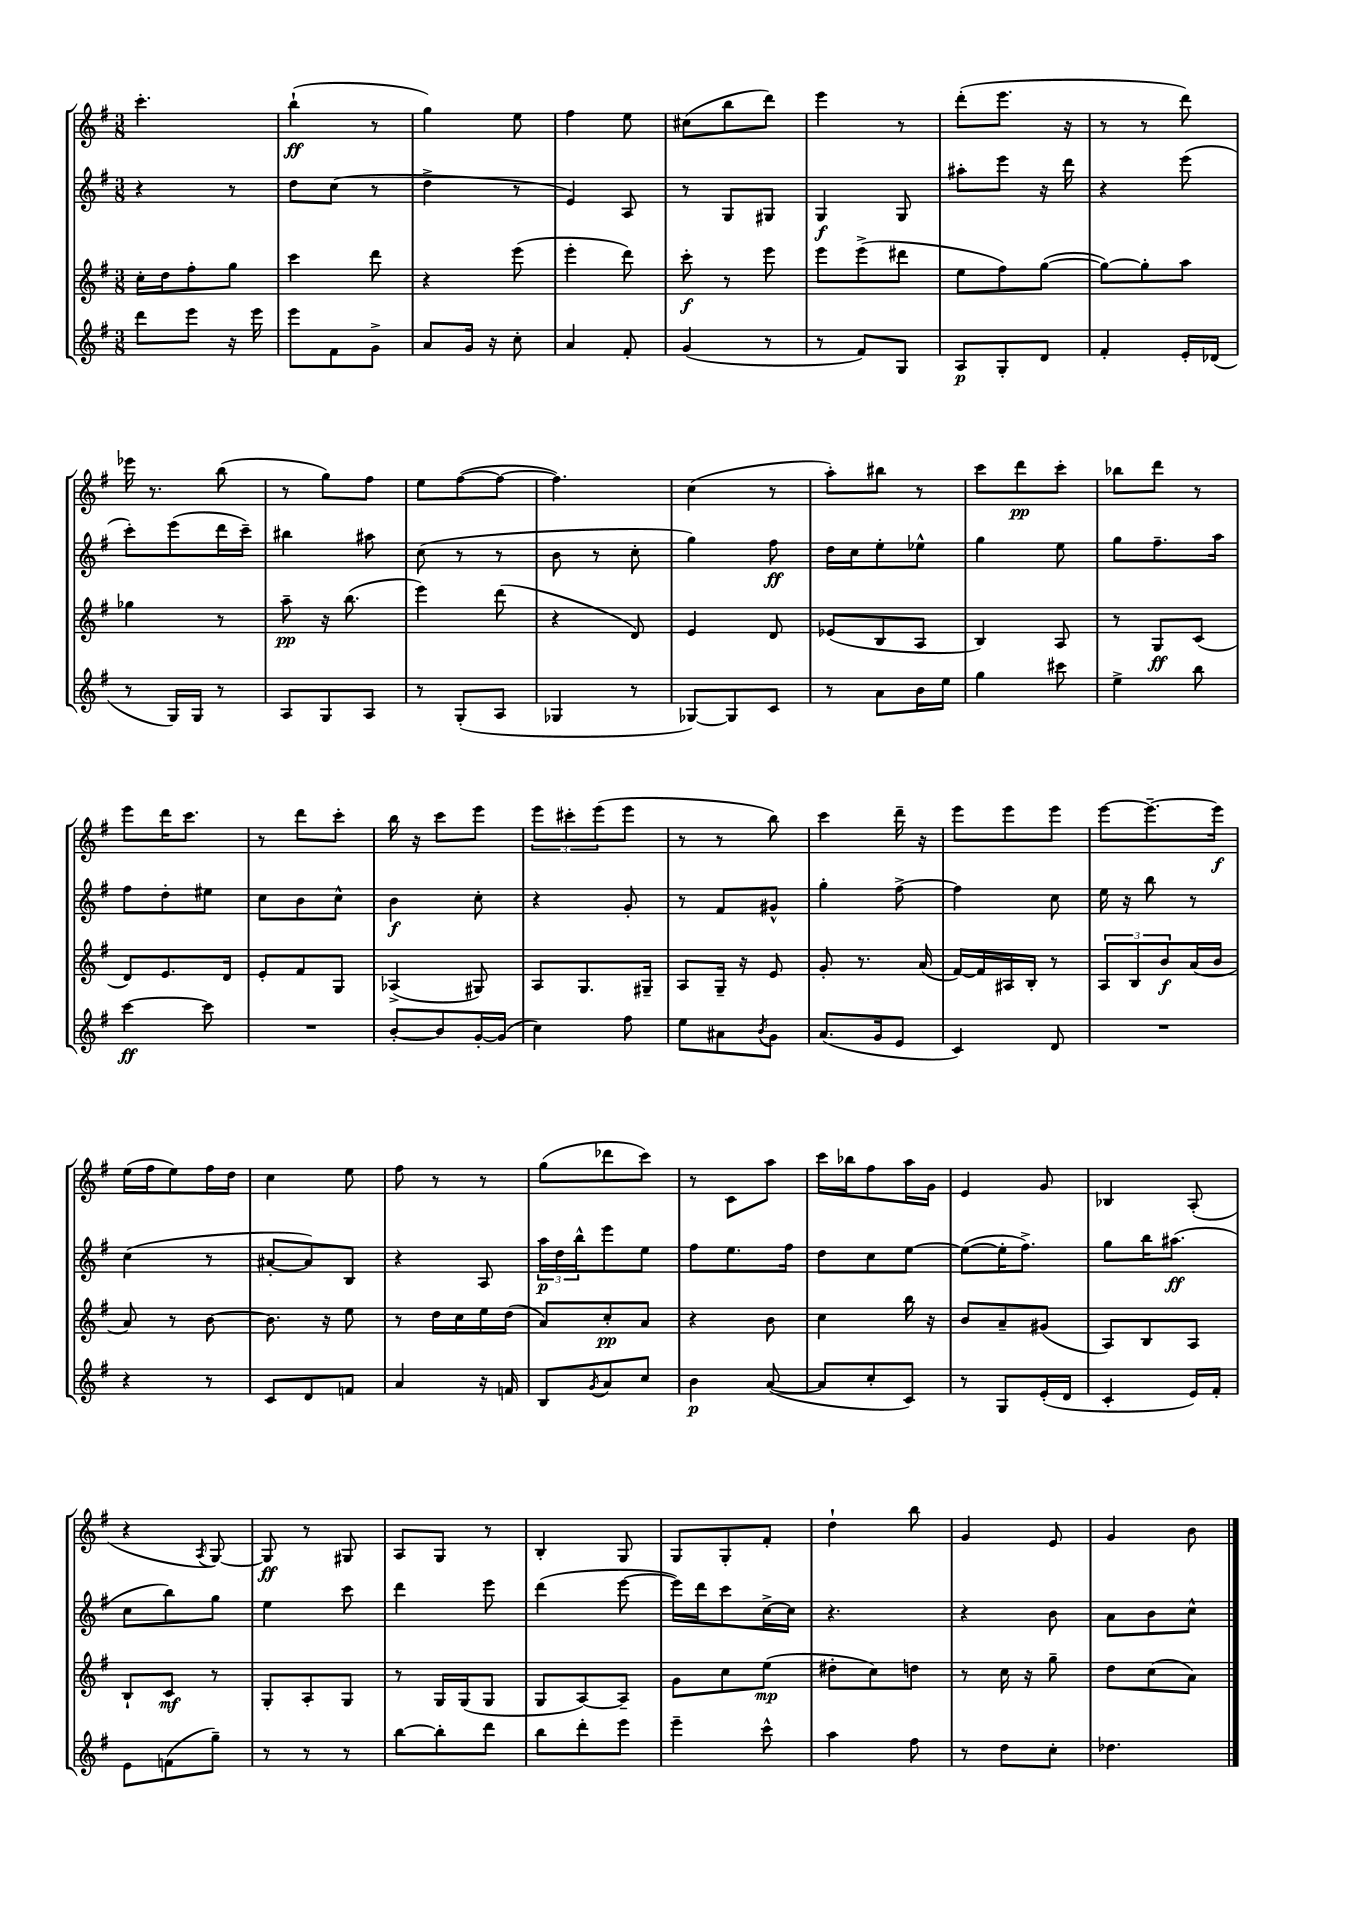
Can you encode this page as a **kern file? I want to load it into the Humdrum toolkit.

**kern	**dynam	**kern	**dynam	**kern	**dynam	**kern	**dynam
*part4	*part4	*part3	*part3	*part2	*part2	*part1	*part1
*staff4	*staff4	*staff3	*staff3	*staff2	*staff2	*staff1	*staff1
*clefG2	*	*clefG2	*	*clefG2	*	*clefG2	*
*k[f#]	*	*k[f#]	*	*k[f#]	*	*k[f#]	*
*M3/8	*	*M3/8	*	*M3/8	*	*M3/8	*
=23	=23	=23	=23	=23	=23	=23	=23
8ddd\L	.	16cc'\LL	.	4r	.	4.ccc'\	.
.	.	16dd\J	.	.	.	.	.
8eee\J	.	8ff#'\	.	.	.	.	.
16r	.	8gg\J	.	8r	.	.	.
16eee\	.	.	.	.	.	.	.
=24	=24	=24	=24	=24	=24	=24	=24
8eee\L	.	4ccc\	.	8dd\L	.	(4bb`\	ff
8f#\	.	.	.	(8cc\J	.	.	.
8g^\J	.	8ddd\	.	8r	.	8r	.
=25	=25	=25	=25	=25	=25	=25	=25
8a/L	.	4r	.	4dd^\	.	4gg\)	.
16g/Jk	.	.	.	.	.	.	.
16r	.	.	.	.	.	.	.
8cc'\	.	(8eee\	.	8r	.	8ee\	.
=26	=26	=26	=26	=26	=26	=26	=26
4a/	.	4eee'\	.	4e/)	.	4ff#\	.
8f#'/	.	8ddd\)	.	8A/	.	8ee\	.
=27	=27	=27	=27	=27	=27	=27	=27
(4g/	.	8ccc'\	f	8r	.	(8cc#X\L	.
.	.	8r	.	8G/L	.	8bb\	.
8r	.	8eee\	.	8G#X/J	.	8ddd\J)	.
=28	=28	=28	=28	=28	=28	=28	=28
8r	.	8eee\L	.	4G/	f	4eee\	.
8f#/L)	.	(8eee^\	.	.	.	.	.
8G/J	.	8ddd#X\J	.	8G/	.	8r	.
=29	=29	=29	=29	=29	=29	=29	=29
8A/L	p	8ee\L	.	8aa#X'\L	.	(8ddd'\L	.
8G'/	.	8ff#\)	.	8eee\J	.	8.eee\J	.
8d/J	.	([8gg\J	.	16r	.	.	.
.	.	.	.	16ddd\	.	16r	.
=30	=30	=30	=30	=30	=30	=30	=30
4f#'/	.	8gg\L_)	.	4r	.	8r	.
.	.	8gg'\]	.	.	.	8r	.
16e'/LL	.	8aa\J	.	(8eee\	.	8ddd\)	.
(16d-X/JJ	.	.	.	.	.	.	.
!!LO:LB:g=z
=31	=31	=31	=31	=31	=31	=31	=31
8r	.	4gg-X\	.	8ccc'\L)	.	16eee-X\	.
.	.	.	.	.	.	8.r	.
16G/LL)	.	.	.	(8eee\	.	.	.
16G/JJ	.	.	.	.	.	.	.
8r	.	8r	.	16ddd\L	.	(8bb\	.
.	.	.	.	16ccc~\JJ)	.	.	.
=32	=32	=32	=32	=32	=32	=32	=32
8A/L	.	8aa~\	pp	4bb#X\	.	8r	.
8G/	.	16r	.	.	.	8gg\L)	.
.	.	(8.bb\	.	.	.	.	.
8A/J	.	.	.	8aa#X\	.	8ff#\J	.
=33	=33	=33	=33	=33	=33	=33	=33
8r	.	4eee\)	.	(8cc\	.	8ee\L	.
(8G'/L	.	.	.	8r	.	([8ff#\	.
8A/J	.	(8ddd\	.	8r	.	8ff#\J_	.
=34	=34	=34	=34	=34	=34	=34	=34
4G-X/	.	4r	.	8b\	.	4.ff#\])	.
.	.	.	.	8r	.	.	.
8r	.	8d/)	.	8cc'\	.	.	.
=35	=35	=35	=35	=35	=35	=35	=35
[8G-X/L)	.	4e/	.	4gg\)	.	(4cc\	.
8G-/]	.	.	.	.	.	.	.
8c/J	.	8d/	.	8ff#\	ff	8r	.
=36	=36	=36	=36	=36	=36	=36	=36
8r	.	(8e-X/L	.	16dd\LL	.	8aa'\L)	.
.	.	.	.	16cc\J	.	.	.
8a\L	.	8B/	.	8ee'\	.	8bb#X\J	.
16b\L	.	8A/J	.	8ee-X^^\J	.	8r	.
16ee\JJ	.	.	.	.	.	.	.
=37	=37	=37	=37	=37	=37	=37	=37
4gg\	.	4B/)	.	4gg\	.	8ccc\L	.
.	.	.	.	.	.	8ddd\	pp
8ccc#X\	.	8A/	.	8ee\	.	8ccc'\J	.
=38	=38	=38	=38	=38	=38	=38	=38
4ee^\	.	8r	.	8gg\L	.	8bb-X\L	.
.	.	8G/L	ff	8.ff#~\	.	8ddd\J	.
8bb\	.	(8c/J	.	.	.	8r	.
.	.	.	.	16aa\Jk	.	.	.
!!LO:LB:g=z
=39	=39	=39	=39	=39	=39	=39	=39
[4ccc\	ff	8d/L)	.	8ff#\L	.	8eee\L	.
.	.	8.e/	.	8dd'\	.	16ddd\K	.
.	.	.	.	.	.	8.ccc\J	.
8ccc\]	.	.	.	8ee#X\J	.	.	.
.	.	16d/Jk	.	.	.	.	.
=40	=40	=40	=40	=40	=40	=40	=40
4.r	.	8e'/L	.	8cc\L	.	8r	.
.	.	8f#/	.	8b\	.	8ddd\L	.
.	.	8G/J	.	8cc^^\J	.	8ccc'\J	.
=41	=41	=41	=41	=41	=41	=41	=41
[8b'/L	.	(4A-X^/	.	4b\	f	16bb\	.
.	.	.	.	.	.	16r	.
8b/]	.	.	.	.	.	8ccc\L	.
[16g'/L	.	8G#X/)	.	8cc'\	.	8eee\J	.
(16g/JJ]	.	.	.	.	.	.	.
=42	=42	=42	=42	=42	=42	=42	=42
4cc\)	.	8A/L	.	4r	.	12eee\L	.
.	.	.	.	.	.	12ccc#X'\	.
.	.	8.G/	.	.	.	.	.
.	.	.	.	.	.	(12eee\	.
8ff#\	.	.	.	8g'/	.	8eee\J	.
.	.	16G#X~/Jk	.	.	.	.	.
=43	=43	=43	=43	=43	=43	=43	=43
8ee\L	.	8A/L	.	8r	.	8r	.
8a#X\	.	16G~/Jk	.	8f#/L	.	8r	.
.	.	16r	.	.	.	.	.
8qb/	.	.	.	.	.	.	.
8g\J	.	8e/	.	8g#X^^/J	.	8bb\)	.
=44	=44	=44	=44	=44	=44	=44	=44
(8.a/L	.	8g'/	.	4gg'\	.	4ccc\	.
.	.	8.r	.	.	.	.	.
16g/k	.	.	.	.	.	.	.
8e/J	.	.	.	[8ff#^\	.	16ddd~\	.
.	.	(16a/	.	.	.	16r	.
=45	=45	=45	=45	=45	=45	=45	=45
4c/)	.	[16f#/LL)	.	4ff#\]	.	8eee\L	.
.	.	16f#/]	.	.	.	.	.
.	.	16A#X/	.	.	.	8eee\	.
.	.	16B'/JJ	.	.	.	.	.
8d/	.	8r	.	8cc\	.	8eee\J	.
=46	=46	=46	=46	=46	=46	=46	=46
4.r	.	12A/L	.	16ee\	.	[8eee\L	.
.	.	.	.	16r	.	.	.
.	.	12B/	.	.	.	.	.
.	.	.	.	8bb\	.	8.eee~\_	.
.	.	12b/	f	.	.	.	.
.	.	(16a/L	.	8r	.	.	.
.	.	16b/JJ	.	.	.	16eee\Jk]	f
!!LO:LB:g=z
=47	=47	=47	=47	=47	=47	=47	=47
4r	.	8a/)	.	(4cc\	.	(16ee\LL	.
.	.	.	.	.	.	16ff#\J	.
.	.	8r	.	.	.	8ee\)	.
8r	.	[8b\	.	8r	.	16ff#\L	.
.	.	.	.	.	.	16dd\JJ	.
=48	=48	=48	=48	=48	=48	=48	=48
8c/L	.	8.b\]	.	[8a#X'/L	.	4cc\	.
8d/	.	.	.	8a#/])	.	.	.
.	.	16r	.	.	.	.	.
8fn/J	.	8ee\	.	8B/J	.	8ee\	.
=49	=49	=49	=49	=49	=49	=49	=49
4a/	.	8r	.	4r	.	8ff#\	.
.	.	16dd\LL	.	.	.	8r	.
.	.	16cc\	.	.	.	.	.
16r	.	16ee\	.	8A/	.	8r	.
16fn/	.	(16dd\JJ	.	.	.	.	.
=50	=50	=50	=50	=50	=50	=50	=50
8B/L	.	8a/L)	.	24aa\LL	p	(8gg\L	.
.	.	.	.	24dd\	.	.	.
.	.	.	.	24bb^^\J	.	.	.
8qg/	.	.	.	.	.	.	.
8a/	.	8cc'/	pp	8eee\	.	8ddd-X\	.
8cc/J	.	8a/J	.	8ee\J	.	8ccc\J)	.
=51	=51	=51	=51	=51	=51	=51	=51
4b\	p	4r	.	8ff#\L	.	8r	.
.	.	.	.	8.ee\	.	8c\L	.
([8a/	.	8b\	.	.	.	8aa\J	.
.	.	.	.	16ff#\Jk	.	.	.
=52	=52	=52	=52	=52	=52	=52	=52
8a/L]	.	4cc\	.	8dd\L	.	16ccc\LL	.
.	.	.	.	.	.	16bb-X\J	.
8cc'/	.	.	.	8cc\	.	8ff#\	.
8c/J)	.	16bb\	.	[8ee\J	.	16aa\L	.
.	.	16r	.	.	.	16g\JJ	.
=53	=53	=53	=53	=53	=53	=53	=53
8r	.	8b/L	.	(8ee\L_	.	4e/	.
8G/L	.	8a~/	.	16ee'\K]	.	.	.
.	.	.	.	8.ff#^\J)	.	.	.
(16e'/L	.	(8g#X/J	.	.	.	8g/	.
16d/JJ	.	.	.	.	.	.	.
=54	=54	=54	=54	=54	=54	=54	=54
4c'/	.	8A/L)	.	8gg\L	.	4B-X/	.
.	.	8B/	.	16bb\K	.	.	.
.	.	.	.	(8.aa#X\J	ff	.	.
16e/LL)	.	8A/J	.	.	.	(8A'/	.
16f#'/JJ	.	.	.	.	.	.	.
!!LO:LB:g=z
=55	=55	=55	=55	=55	=55	=55	=55
8e\L	.	8B`/L	.	8cc\L	.	4r	.
(8fn\	.	8c/J	mf	8bb\)	.	.	.
.	.	.	.	.	.	8qA/	.
8gg~\J)	.	8r	.	8gg\J	.	[8G/)	.
=56	=56	=56	=56	=56	=56	=56	=56
8r	.	8G'/L	.	4ee\	.	8G/]	ff
8r	.	8A'/	.	.	.	8r	.
8r	.	8G/J	.	8ccc\	.	8G#X/	.
=57	=57	=57	=57	=57	=57	=57	=57
[8bb\L	.	8r	.	4ddd\	.	8A/L	.
8bb'\]	.	16G/LL	.	.	.	8G/J	.
.	.	(16G/J	.	.	.	.	.
8ddd\J	.	8G/J	.	8eee\	.	8r	.
=58	=58	=58	=58	=58	=58	=58	=58
8bb\L	.	8G/L	.	(4ddd\	.	4B'/	.
8ddd'\	.	[8A/)	.	.	.	.	.
8eee\J	.	8A~/J]	.	[8eee\	.	8G/	.
=59	=59	=59	=59	=59	=59	=59	=59
4eee~\	.	8g\L	.	16eee\LL])	.	8G/L	.
.	.	.	.	16ddd\J	.	.	.
.	.	8cc\	.	8ccc\	.	8G'/	.
8ccc^^\	.	(8ee\J	mp	[16cc^\L	.	8f#'/J	.
.	.	.	.	16cc\JJ]	.	.	.
=60	=60	=60	=60	=60	=60	=60	=60
4aa\	.	8dd#X'\L	.	4.r	.	4dd`\	.
.	.	8cc\)	.	.	.	.	.
8ff#\	.	8ddn\J	.	.	.	8bb\	.
=61	=61	=61	=61	=61	=61	=61	=61
8r	.	8r	.	4r	.	4g/	.
8dd\L	.	16cc\	.	.	.	.	.
.	.	16r	.	.	.	.	.
8cc'\J	.	8gg~\	.	8b\	.	8e/	.
=62	=62	=62	=62	=62	=62	=62	=62
4.dd-X\	.	8dd\L	.	8a\L	.	4g/	.
.	.	(8cc\	.	8b\	.	.	.
.	.	8a\J)	.	8cc^^\J	.	8b\	.
==	==	==	==	==	==	==	==
*-	*-	*-	*-	*-	*-	*-	*-
